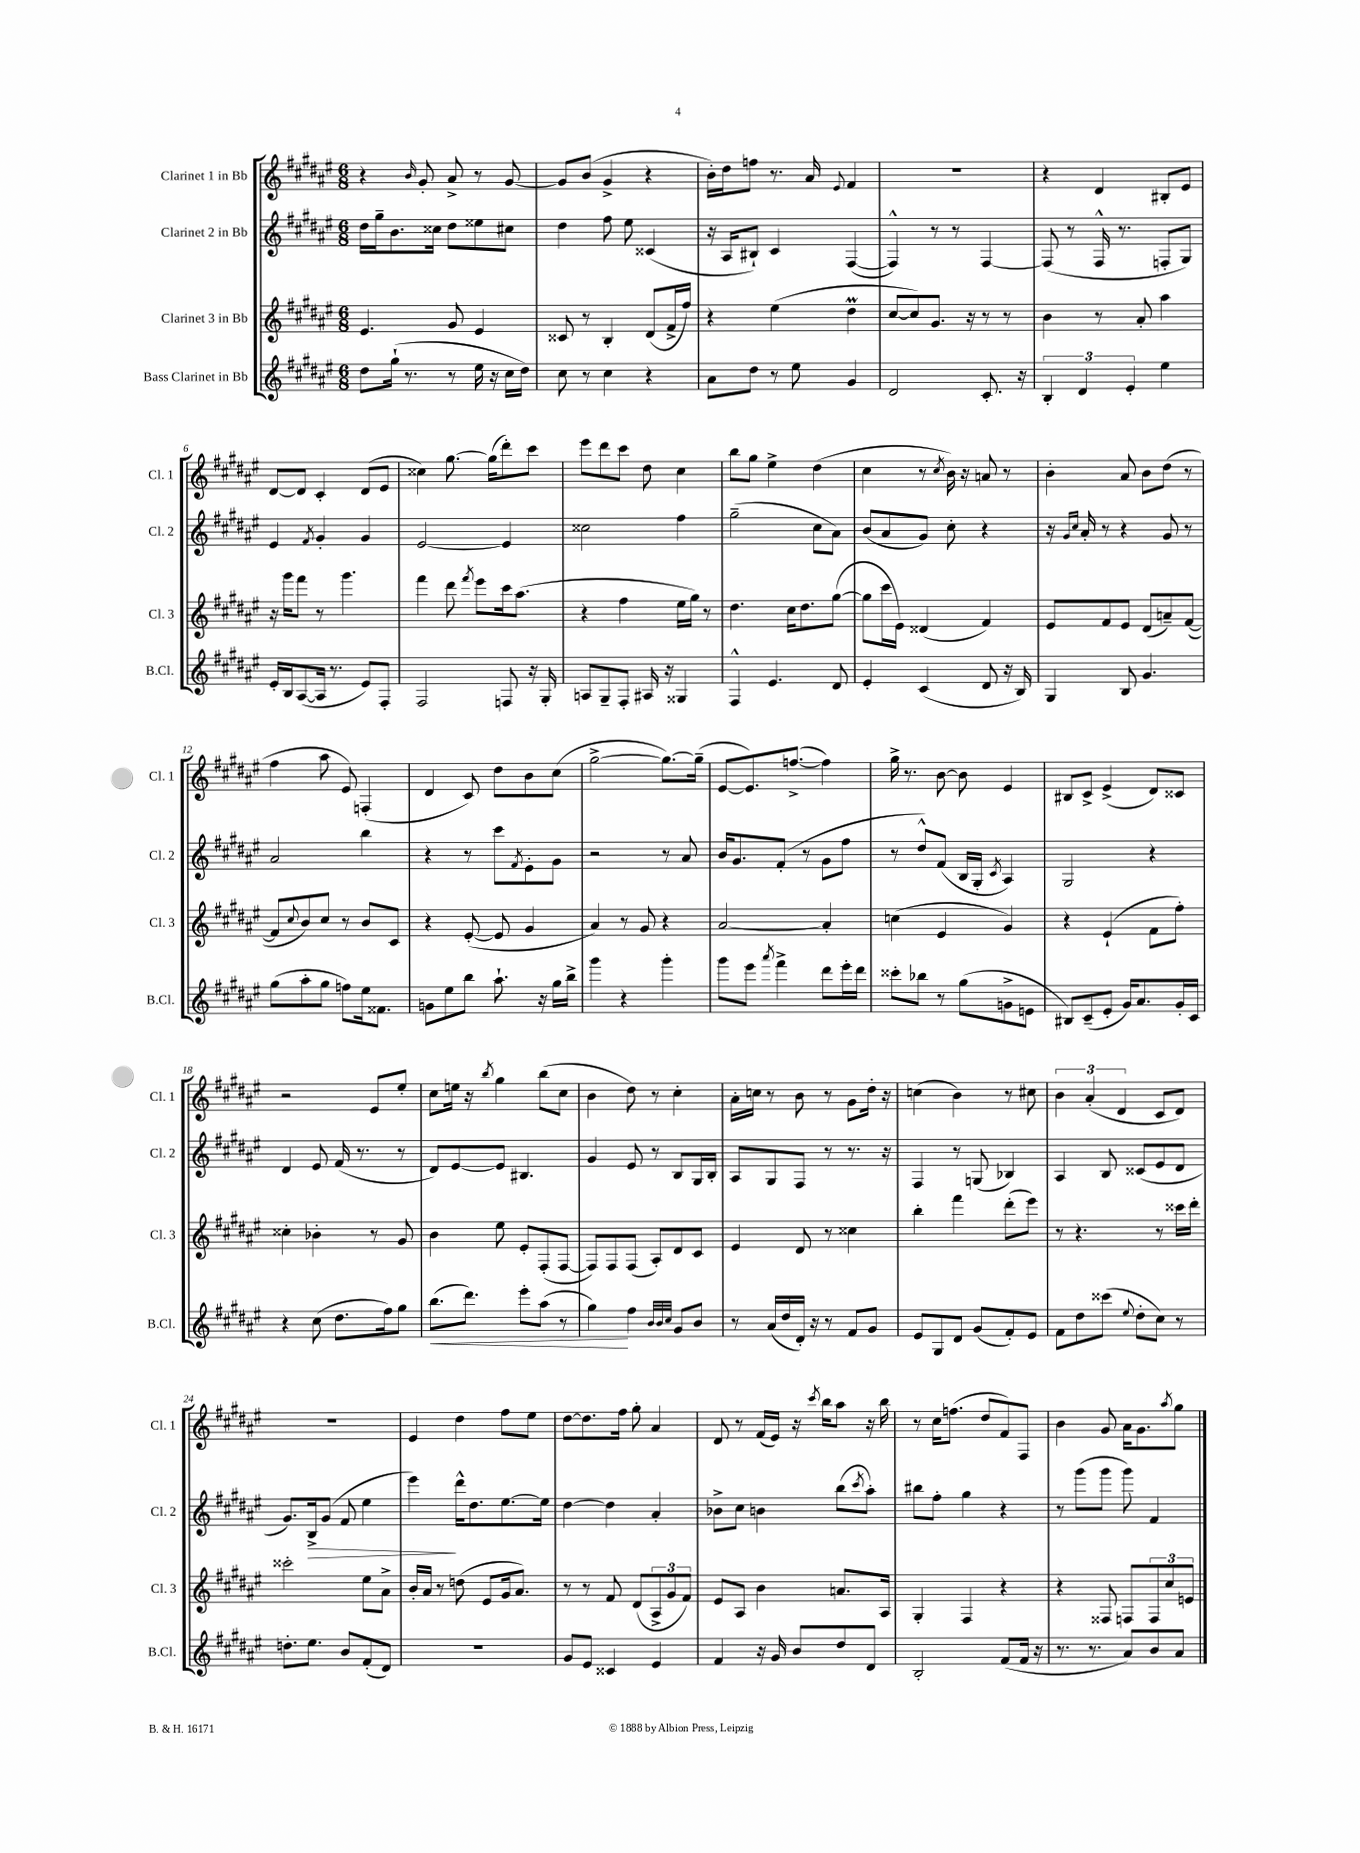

**kern	**kern	**kern	**kern
*staff4	*staff3	*staff2	*staff1
*clefG2	*clefG2	*clefG2	*clefG2
*k[f#c#g#d#a#e#]	*k[f#c#g#d#a#e#]	*k[f#c#g#d#a#e#]	*k[f#c#g#d#a#e#]
*M6/8	*M6/8	*M6/8	*M6/8
8dd#\L	4.e#/	16dd#\LL	4r
.	.	16gg#~\J	.
(16gg#`\Jk	.	8.b\	.
8.r	.	.	.
.	.	.	16qqb/
.	.	.	8g#'/
.	.	16cc##\Jk	.
8r	8g#/	8dd#\L	8a#^/
16ee#\	4e#/	8ee##\	8r
16r	.	.	.
16cc#\LL	.	8cc#\J	[8g#/
16dd#\JJ)	.	.	.
=	=	=	=
8cc#\	8c##/	4dd#\	8g#/]L
8r	8r	.	(8b/J
4cc#\	4B'/	8ff#\	4g#^/
.	.	8ee#\	.
4r	(8d#/L	(4c##/	4r
.	16f#^/L	.	.
.	16ff#/JJ)	.	.
=	=	=	=
8a#\L	4r	16r	16b'\LL)
.	.	16A#/LK	16dd#\J
8dd#\J	.	8B#`/J)	8ff\J
8r	(4ee#\	4c#/	8.r
8ee#\	.	.	.
.	.	.	16a#/
.	.	.	8qqe#/
4g#/	4dd#\	([4F#/	4f#/
=	=	=	=
2d#/	[8cc#/L	4F#^^/])	2.r
.	8cc#/])	.	.
.	8.g#/J	8r	.
.	.	8r	.
.	16r	.	.
8.c#'/	8r	[4F#/	.
.	8r	.	.
16r	.	.	.
=	=	=	=
6B'/	4b\	(8F#/]	4r
.	.	8r	.
6d#/	.	.	.
.	8r	16F#^^/	4d#/
.	.	8.r	.
6e#'/	.	.	.
.	8a#'/	.	.
4ee#\	4aa#\	8F'/L	8B#'/L
.	.	8G#/J)	8e#/J
=	=	=	=
16e#'/LL	16r	4e#/	[8d#/L
16B/J	16ggg#\LK	.	.
([8A#/	8fff#\J	.	8d#/]J
.	.	8qf#/	.
16A#/]Jk	8r	4g#'/	4c#'/
8.r	.	.	.
.	4.ggg#\	.	.
8e#/L)	.	4g#/	(8d#/L
8F#'/J	.	.	8e#/J
=	=	=	=
2F#/	4fff#\	[2e#/	4cc##\)
.	8ddd#\	.	[8.gg#\
.	8qfff#/	.	.
.	8eee#\L	.	.
.	.	.	(16gg#\]LK
8F/	16ccc#\k	4e#/]	8ddd#'\)
.	(8.aa#\J	.	.
16r	.	.	8ccc#\J
16G#'/	.	.	.
=	=	=	=
8A/L	4r	2cc##\	8eee#\L
8G#~/	.	.	8ddd#\
8F#'/J	4ff#\	.	8ccc#\J
16A#/	.	.	8dd#\
16r	.	.	.
4G##/	16ee#\LL	4ff#\	4cc#\
.	16gg#\JJ)	.	.
.	8r	.	.
=	=	=	=
4F#^^/	4.dd#\	(2gg#~\	8bb\L
.	.	.	8gg#\J
4.e#/	.	.	4ee#^\
.	16cc#\LK	.	.
.	8.dd#\	.	.
.	.	8cc#\L	(4dd#\
8d#/	([8gg#\J	8a#\J)	.
=	=	=	=
4e#'/	8gg#\]L	(8b/L	4cc#\
.	16ccc#\L	8a#/	.
.	16e#\JJ)	.	.
(4c#/	(4d##/	8g#/J)	8r
.	.	.	8qcc#/
.	.	8cc#'\	16b\)
.	.	.	16r
8d#/	4f#/)	4r	8a/
16r	.	.	8r
16B/)	.	.	.
=	=	=	=
4G#/	8e#/L	16r	4b'\
.	.	16qqg#/LL	.
.	.	16qqcc#/JJ	.
.	.	16a#'/	.
.	8f#/	8r	.
8B/	8e#/J	4r	8a#/
4.g#/	(8d#/L	.	8b\L
.	8a~/)	8g#/	(8dd#\J
.	([8f#/J	8r	8r
=	=	=	=
(8gg#\L	8f#/]L	2a#/	4ff#\
.	8qqcc#/	.	.
8aa#'\	8b/)	.	.
8gg#\J	8cc#/J	.	8aa#\
8ff\L)	8r	.	8e#/)
16ee#\k	8b/L	4bb\	(4F'/
8.f##\J	.	.	.
.	8c#/J	.	.
=	=	=	=
8g\L	4r	4r	4d#/
8ee#\	.	.	.
8bb\J	([8e#'/	8r	8c#/)
8.aa#`\	8e#/]	8ccc#\L	8dd#\L
.	.	8qf#/	.
.	4g#/	8e#'\	8b\
16r	.	.	.
16gg#\LL	.	8g#\J	(8cc#\J
16bb^\JJ	.	.	.
=	=	=	=
4ggg#\	4a#/)	2r	[2gg#^\
4r	8r	.	.
.	8g#/	.	.
4ggg#'\	4r	8r	8.gg#\_L)
.	.	8a#/	.
.	.	.	(16gg#~\]Jk
=	=	=	=
8ggg#\L	[2a#/	16b/LK	[8e#/L
.	.	8.g#/	.
8eee#\J	.	.	8.e#/])
8qaaa#/	.	.	.
4fff#^\	.	(8f#'/J	.
.	.	.	([8.ff^/J
.	.	8r	.
8ddd#\L	4a#'/]	8g#\L	4ff\])
16eee#'\L	.	8ff#\J	.
16ddd#\JJ	.	.	.
=	=	=	=
8ccc##'\L	(4cc\	8r	16gg#^\
.	.	.	8.r
8bb-\J	.	8dd#^^/L)	.
8r	4e#/	(8f#/J	[8b\
(8gg#\L	.	16B/LL	8b\]
.	.	16G#'/JJ	.
.	.	8qc#/	.
8g^\	4g#/)	4A#/)	4e#/
8e\J	.	.	.
=	=	=	=
8B#/L)	4r	2G#/	8B#/L
(8c#~/	.	.	8c#^/J
8e#'/J	(4e#`/	.	(4e#^/
16g#/LK)	.	.	.
8.a#/	.	.	.
.	8f#\L	4r	8d#/L)
16g#'/L	8ff#'\J)	.	8c##/J
16c#/JJ	.	.	.
=	=	=	=
4r	4cc##'\	4d#/	2r
(8cc#\	4b-'\	8e#/	.
8.dd#\L	.	(16f#/	.
.	.	8.r	.
.	8r	.	8e#/L
16ff#\k)	.	.	.
8gg#\J	8g#/	8r	8ee#'/J
=	=	=	=
(8.bb\L	4b\	8d#/L)	8cc#\L
.	.	[8e#/	16ee\Jk
8.ddd#\J)	.	.	16r
.	.	.	8qbb/
.	8ee#\	8e#/]J	4gg#\
8eee#'\L	8e#'/L	4.B#/	.
(8aa#\J	(8F#'/	.	(8bb\L
8r	[8F#/J	.	8cc#\J
=	=	=	=
4gg#\)	8F#/]L)	4g#/	4b\
.	8F#/	.	.
4ff#\	(8F#/J	8e#/	8dd#\)
.	8A#'/L)	8r	8r
32qqb/LLL	.	.	.
32qqb/	.	.	.
32qqcc#/JJJ	.	.	.
8g#/L	8d#/	8B/L	4cc#'\
8b/J	8c#/J	16G#/L	.
.	.	16B'/JJ	.
=	=	=	=
8r	4e#/	8A#/L	16a#'\LL
.	.	.	16cc\JJ
(16a#/LL	.	8G#/	8r
16dd#/	.	.	.
16d#'/JJ)	8d#/	8F#/J	8b\
16r	.	.	.
8r	8r	8r	8r
8f#/L	4cc##\	8.r	8g#\L
8g#/J	.	.	16dd#'\Jk
.	.	16r	16r
=	=	=	=
8e#/L	4bb'\	4F#/	(4cc\
8G#/	.	.	.
8d#/J	4fff#\	8r	4b\)
(8g#/L	.	(8G/	.
8f#'/)	(8ddd#'\L	4B-/)	8r
8e#/J	8eee#\J)	.	8cc#\
=	=	=	=
8f#\L	8r	4A#/	6b\
8dd#\	4.r	.	.
.	.	.	(6a#'/
(8ccc##\J	.	8B/	.
.	.	.	6d#/
8qqee#/	.	.	.
8dd#'\L	.	(8c##/L	.
8cc#\J)	8r	8e#/	8c#/L
8r	16ccc##\LL	8d#/J	8d#/J)
.	16ddd#'\JJ	.	.
=	=	=	=
8.dd'\L	2ccc##'\	8.g#/L)	2.r
8.ee#\J	.	16B^/k	.
.	.	(8g#/J	.
8b/L	.	8f#/	.
(8f#'/	8ee#\L	4ee#\	.
8d#/J)	8a#^\J	.	.
=	=	=	=
2.r	16b'/LL	4eee#\)	4e#/
.	16a#/JJ	.	.
.	8r	.	.
.	(8dd\	16ddd#^^\LK	4dd#\
.	.	8.dd#\	.
.	8e#/L	.	.
.	16g#/k	[8.ee#\	8ff#\L
.	8.a#/J)	.	.
.	.	.	8ee#\J
.	.	16ee#\]Jk	.
=	=	=	=
8g#/L	8r	[4dd#\	[8dd#\L
8e#/J	8r	.	8.dd#\]
4c##/	8f#/	4dd#\]	.
.	.	.	16ff#\Jk
.	(8d#/L	.	8gg#'\
4e#/	12A#^/	4a#'/	4a#/
.	12g#/	.	.
.	12f#/J)	.	.
=	=	=	=
4f#/	8e#/L	8b-^\L	8d#/
.	8A#/J	8cc#\J	8r
16r	4b\	4b\	(16f#/LL
16g#/	.	.	16e#/JJ)
8b/L	.	.	16r
.	.	.	8qccc#/
.	.	.	16bb\LK
8dd#/	8.a/L	(8bb\L	8aa#\J
.	.	8qccc#/	.
8d#/J	.	8aa#'\J)	16r
.	16A#/Jk	.	16bb\
=	=	=	=
2B'/	4G#'/	8bb#\L	8r
.	.	8ff#'\J	16cc#\LK
.	.	.	(8.ff\J
.	4F#/	4gg#\	.
.	.	.	8dd#/L
(8f#/L	4r	4r	8f#/)
16f#/Jk	.	.	8F#/J
16r	.	.	.
=	=	=	=
8.r	4r	8r	4b\
.	.	(8ggg#\L	.
8.r	.	.	.
.	8F##/	8ggg#\J	8g#/
8a#/L)	8F/L	8ggg#\)	16a#\LK
.	.	.	8.g#\
8b/	12F/	4f#/	.
.	12cc#/	.	.
.	.	.	8qaa#/
8a#/J	.	.	8gg#\J
.	12e/J	.	.
==	==	==	==
*-	*-	*-	*-
